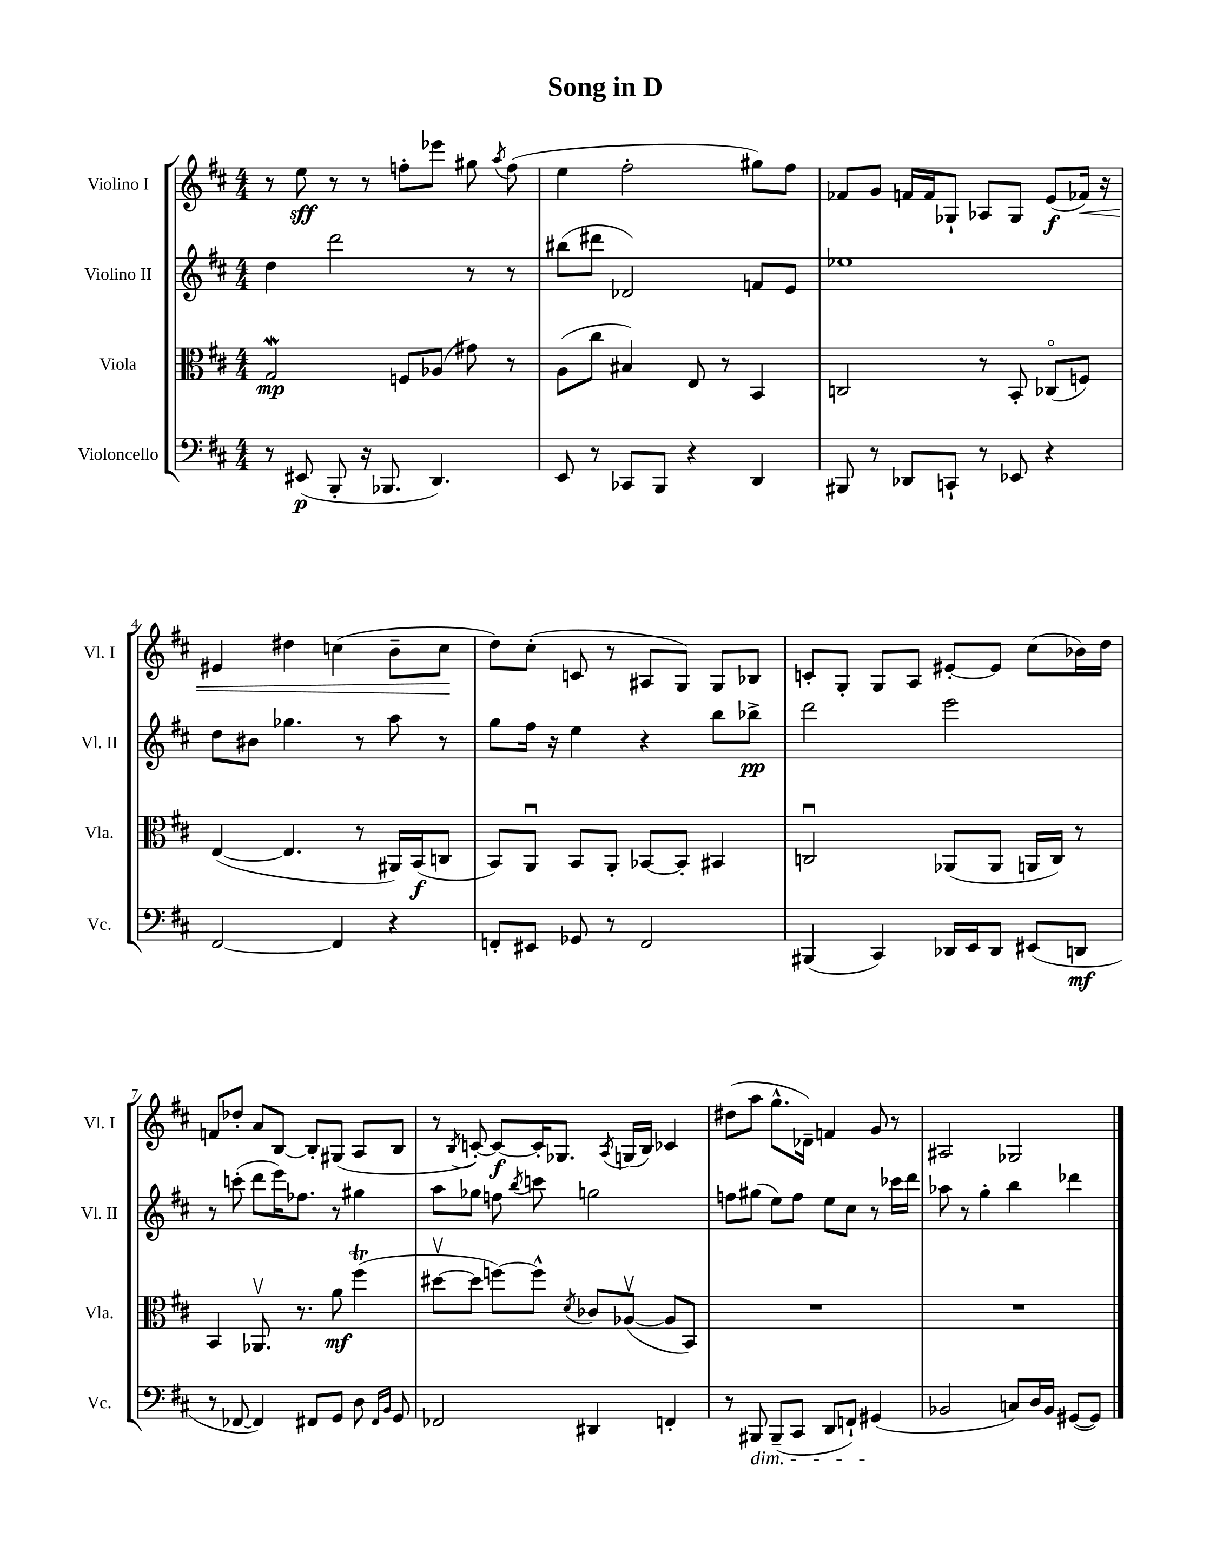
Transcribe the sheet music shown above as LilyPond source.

\header { title = "Song in D" }
<<
\new StaffGroup <<
\new Staff = "s0" \with { instrumentName = "Violino I" shortInstrumentName = "Vl. I" } {
    \clef treble \key d \major \numericTimeSignature \time 4/4
    \autoBeamOff r8 e''8\sff r8 r8 f''8[-. ees'''8] gis''8 \acciaccatura { a''8 } f''8( |
    e''4 fis''2-. gis''8[) fis''8] |
    fes'8[ g'8] f'16[ f'16 ges8]-! aes8[ ges8] e'8[\f( fes'16]\<) r16 |
    eis'4 dis''4 c''4( b'8[-- c''8]\! |
    d''8[) cis''8]-.( c'8 r8 ais8[ g8]) g8[ bes8] |
    c'8[-. g8]-. g8[ a8] eis'8[~-. eis'8] cis''8[( bes'16) d''16] |
    f'8[ des''8]-. a'8[ b8]~ b8[-. gis8]( a8[ b8] |
    r8 \acciaccatura { b8 } c'8~-.) c'8[~\f c'16-. ges8.] \acciaccatura { a8 } g16[( b16]) ces'4 |
    dis''8[( a''8] g''8.[-^ des'16]--) f'4 g'8 r8 |
    ais2 ges2 \bar "|." |
}
\new Staff = "s1" \with { instrumentName = "Violino II" shortInstrumentName = "Vl. II" } {
    \clef treble \key d \major \numericTimeSignature \time 4/4
    \autoBeamOff d''4 d'''2 r8 r8 |
    bis''8[( dis'''8] des'2) f'8[ e'8] |
    ees''1 |
    d''8[ bis'8] ges''4. r8 a''8 r8 |
    g''8[ fis''16] r16 e''4 r4 b''8[ bes''8]->\pp |
    d'''2 e'''2 |
    r8 c'''8-.( d'''8[ e'''16) fes''8.] r8 gis''4 |
    a''8[ ges''8] f''8 \acciaccatura { b''8 } c'''8 g''2 |
    f''8[ gis''8]( e''8[) f''8] e''8[ cis''8] r8 ces'''16[ d'''16] |
    aes''8 r8 g''4-. b''4 des'''4 \bar "|." |
}
\new Staff = "s2" \with { instrumentName = "Viola" shortInstrumentName = "Vla." } {
    \clef alto \key d \major \numericTimeSignature \time 4/4
    \autoBeamOff g2\mordent\mp f8[ aes8]( gis'8) r8 |
    a8[( cis''8] bis4) e8 r8 b,4 |
    c2 r8 b,8-. ces8[\flageolet( f8]) |
    e4~( e4. r8 ais,16[) b,16\f( c8] |
    b,8[) a,8]\downbow b,8[ a,8]-. bes,8[~ bes,8]-. bis,4 |
    c2\downbow aes,8[( aes,8] a,16[ c16]) r8 |
    b,4 aes,8.\upbow r8. a'8\mf fis''4\trill( |
    dis''8[~\upbow dis''8] f''8[~) f''8]-^ \acciaccatura { d'8 } ces'8[ aes8]~\upbow( aes8[ b,8]) |
    R1 |
    R1 \bar "|." |
}
\new Staff = "s3" \with { instrumentName = "Violoncello" shortInstrumentName = "Vc." } {
    \clef bass \key d \major \numericTimeSignature \time 4/4
    \autoBeamOff r8 eis,8\p( b,,8-. r16 bes,,8. d,4.) |
    e,8 r8 ces,8[ b,,8] r4 d,4 |
    bis,,8 r8 des,8[ c,8]-! r8 ees,8 r4 |
    fis,2~ fis,4 r4 |
    f,8[-. eis,8] ges,8 r8 f,2 |
    bis,,4( cis,4) des,16[ e,16 des,8] eis,8[( d,8]\mf |
    r8 fes,8~ fes,4) fis,8[ g,8] d8 \grace { fis,16[ b,16] } g,8 |
    fes,2 dis,4 f,4-. |
    r8 bis,,8\dim bis,,8[--( cis,8] d,8[ f,8]-!) gis,4\!( |
    bes,2 c8[) d16 bes,16] gis,8[~( gis,8]) \bar "|." |
}
>>
>>
